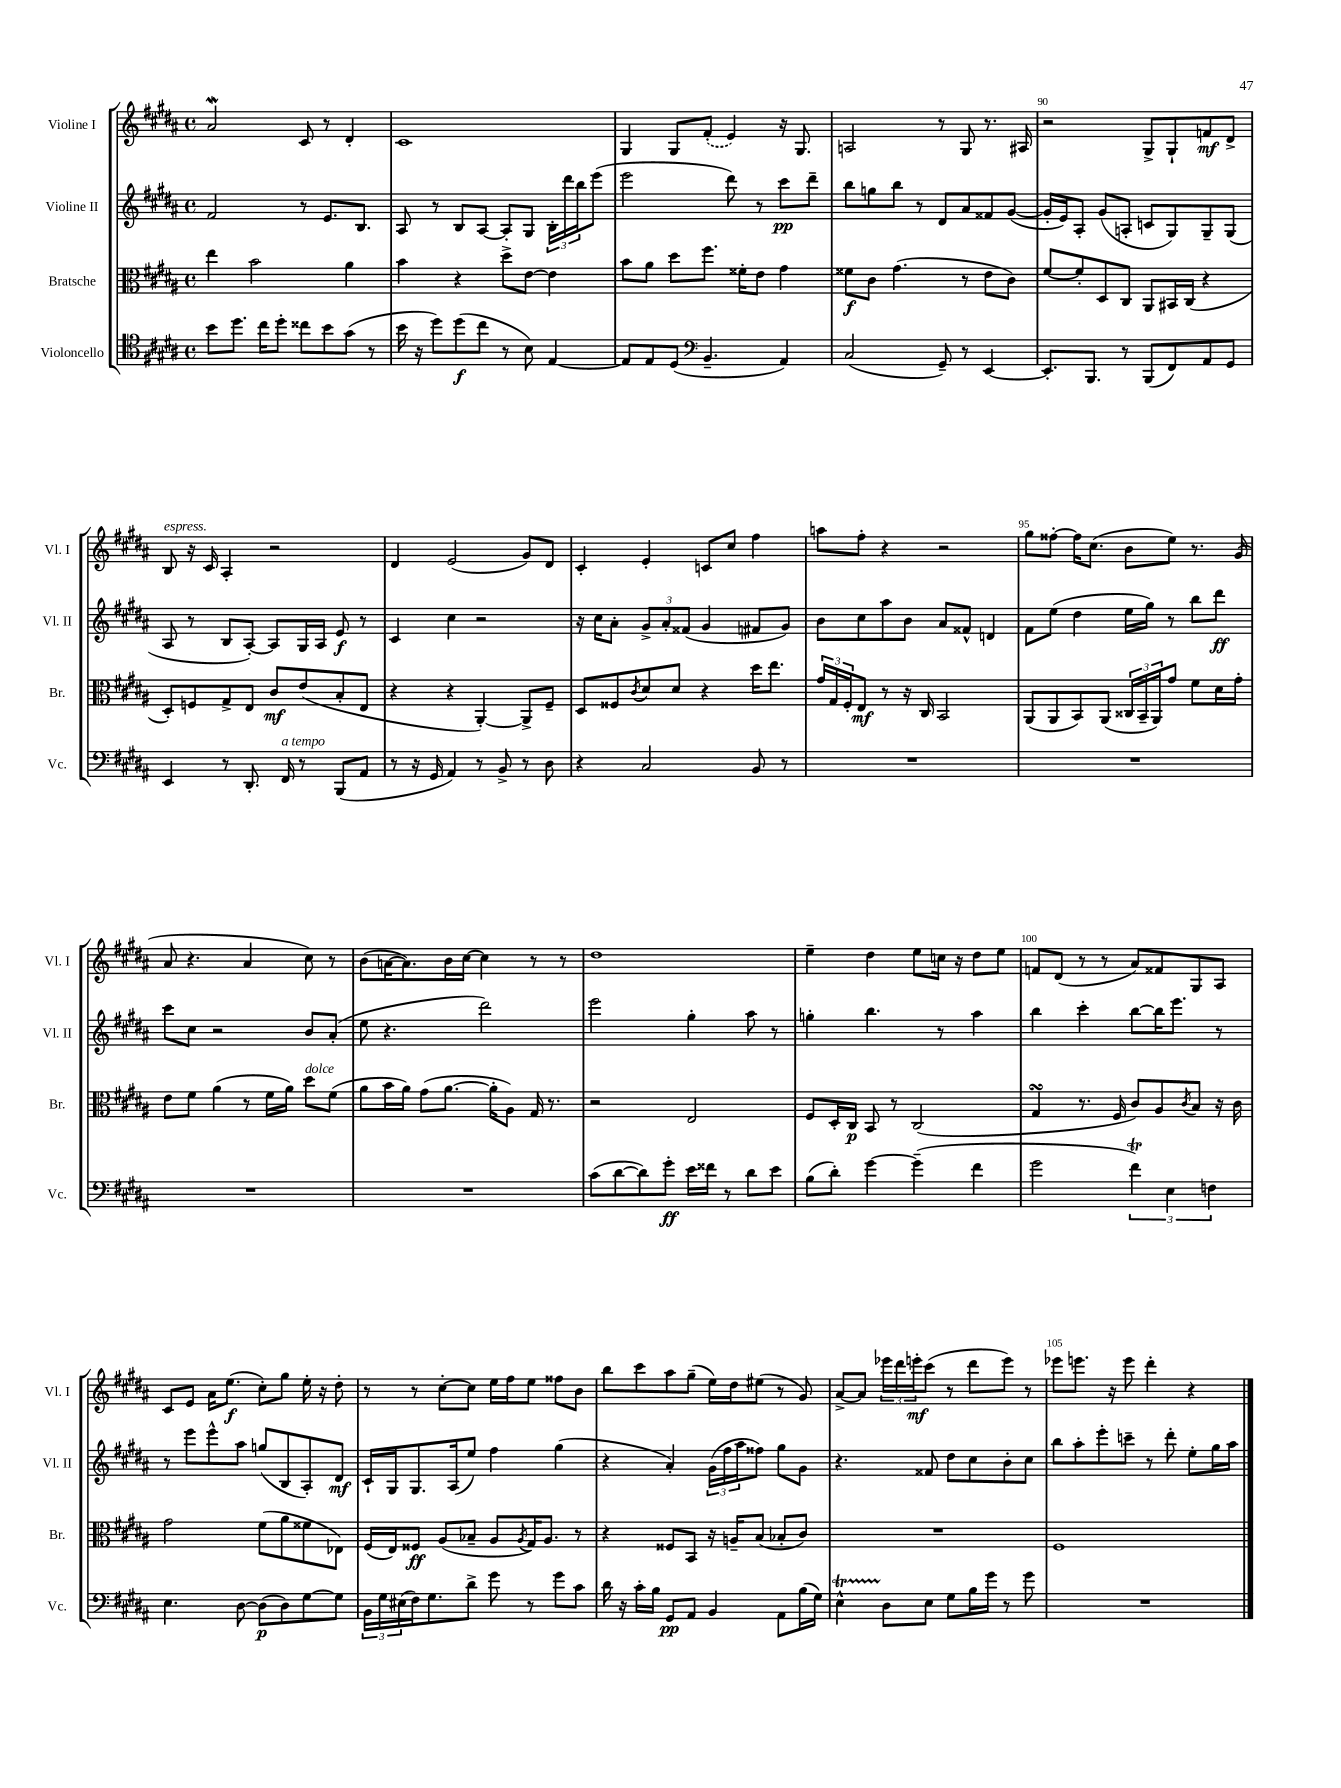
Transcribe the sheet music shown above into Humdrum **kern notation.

**kern	**kern	**kern	**kern
*staff4	*staff3	*staff2	*staff1
*clefC4	*clefC3	*clefG2	*clefG2
*k[f#c#g#d#a#]	*k[f#c#g#d#a#]	*k[f#c#g#d#a#]	*k[f#c#g#d#a#]
*M4/4	*M4/4	*M4/4	*M4/4
*met(c)	*met(c)	*met(c)	*met(c)
8b	4ee	2f#	2a#
8.dd#	.	.	.
.	2b	.	.
16cc#	.	.	.
8dd#'	.	.	.
8cc##	.	8r	8c#
8b	.	8.e	8r
(8g#	4a#	.	4d#'
.	.	8.B	.
8r	.	.	.
=	=	=	=
16b	4b	8A#	1c#
16r	.	.	.
8dd#)	.	8r	.
(8dd#	4r	8B	.
8cc#	.	[8A#	.
8r	8dd#^	8A#']	.
8B)	[8e	8G#	.
[4E	4e]	24B'	.
.	.	24ddd#	.
.	.	24bb	.
.	.	(8eee	.
=	=	=	=
8E]	8b	2eee	4G#
8E	8a#	.	.
(8D#	8dd#	.	8G#
*clefF4	*	*	*
4.BB~	8.ff#	.	(8f#'
.	.	8ddd#)	4e)
.	16f##'	.	.
.	8e	8r	.
4AA#)	4g#	8ccc#	16r
.	.	.	8.G#
.	.	8ddd#~	.
=	=	=	=
(2C#	8f##	8bb	2A
.	8c#	8gg	.
.	(4.g#	8bb	.
.	.	8r	.
8GG#~)	.	8d#	8r
8r	8r	8a#	8G#
[4EE	8e	8f##	8.r
.	8c#)	([8g#	.
.	.	.	16A#
=	=	=	=
8.EE']	[8f#	16g#']	2r
.	.	16e)	.
.	8f#']	8A#'	.
8.BBB	.	.	.
.	8D#	(8g#	.
8r	8C#	8A'	.
(8BBB	8AA#	8c	8G#^
8FF#)	16BB#	8G#)	8G#`
.	(16C#	.	.
8AA#	4r	8G#~	8f
8GG#	.	(8G#	8d#^
=	=	=	=
4EE	8D#')	8A#	8B
.	8F	8r	16r
.	.	.	16c#
8r	8G#^	8B	4A#'
8.DD#'	8E	[8A#')	.
.	8c#	8A#]	2r
16FF#	.	.	.
8r	(8e	16G#	.
.	.	16A#	.
(8BBB	8B'	8e	.
8AA#	8E	8r	.
=	=	=	=
8r	4r	4c#	4d#
16r	.	.	.
16GG#	.	.	.
4AA#)	4r	4cc#	(2e
8r	[4AA#')	2r	.
8BB^	.	.	.
8r	8AA#^]	.	8g#)
8D#	8F#~	.	8d#
=	=	=	=
4r	8D#	16r	4c#'
.	.	16cc#	.
.	8F##	8a#'	.
.	8qc#	.	.
2C#	8d#	12g#^	4e'
.	.	12a#'	.
.	8d#	.	.
.	.	(12f##	.
.	4r	4g#	8c
.	.	.	8cc#
8BB	16dd#	8f#	4ff#
.	8.ee	.	.
8r	.	8g#)	.
=	=	=	=
1r	24g#	8b	8aa
.	24G#	.	.
.	24F#'	.	.
.	8E	8cc#	8ff#'
.	8r	8aa#	4r
.	16r	8b	.
.	16C#	.	.
.	2BB	8a#	2r
.	.	8f##^^	.
.	.	4d	.
=	=	=	=
1r	(8AA#	8f#	8gg#
.	8AA#	(8ee	[8ff##'
.	8BB)	4dd#	16ff##]
.	.	.	(8.cc#
.	(8AA#	.	.
.	24C##	16ee	8b
.	24BB~	.	.
.	.	16gg#)	.
.	24AA#)	.	.
.	8g#	8r	8ee)
.	8f#	8bb	8.r
.	16d#	8ddd#	.
.	16g#'	.	(16g#
=	=	=	=
1r	8e	8ccc#	8a#
.	8f#	8cc#	4.r
.	(4a#	2r	.
.	8r	.	4a#
.	16f#	.	.
.	16a#)	.	.
.	8dd#	8b	8cc#)
.	(8f#	(8a#'	8r
=	=	=	=
1r	8a#	8ee	(8b
.	16b	4.r	[16a
.	16a#)	.	8.a])
.	(8g#	.	.
.	[8.a#	.	16b
.	.	.	[16cc#
.	.	2ddd#)	4cc#]
.	16a#']	.	.
.	8A#)	.	.
.	16G#	.	8r
.	8.r	.	.
.	.	.	8r
=	=	=	=
(8c#	2r	2eee	1dd#
[8d#	.	.	.
8d#])	.	.	.
8g#'	.	.	.
16e	2E	4gg#'	.
16f##	.	.	.
8r	.	.	.
8d#	.	8aa#	.
8e	.	8r	.
=	=	=	=
(8B	8F#	4gg'	4ee~
8d#')	16D#'	.	.
.	16C#	.	.
[4g#	8BB	4.bb	4dd#
.	8r	.	.
(4g#~]	(2C#	.	8ee
.	.	8r	16cc
.	.	.	16r
4f#	.	4aa#	8dd#
.	.	.	8ee
=	=	=	=
2g#	4G#	4bb	8f
.	.	.	(8d#
.	8.r	4ccc#'	8r
.	.	.	8r
.	16F#	.	.
6f#)	8c#)	[8bb	8a#)
.	8A#	16bb]	8f##
6E	.	.	.
.	.	8.eee	.
.	8qc#	.	.
.	8B	.	8G#
6F	.	.	.
.	16r	8r	8A#
.	16c#	.	.
=	=	=	=
4.E	2g#	8r	8c#
.	.	8eee	8e
.	.	8eee^^	16a#
.	.	.	(8.ee
[8D#	.	8aa#	.
(8D#]	(8f#	(8gg	8cc#')
8D#)	8a#	8B	8gg#
[8G#	8f##	8A#')	16ee'
.	.	.	16r
8G#]	8E-)	8d#	8dd#'
=	=	=	=
24BB	(16F#	16c#`	8r
24G#	.	.	.
.	16E)	16G#	.
(24E#	.	.	.
16F#)	8F##	8.G#	8r
8.G#	.	.	.
.	(8A#	.	[8cc#'
.	.	(16A#	.
8d#^	8B-~	8ee)	8cc#]
8g#	8A#	4ff#	16ee
.	.	.	16ff#
.	8qA#	.	.
8r	16G#)	.	8ee
.	8.A#	.	.
8g#	.	(4gg#	8ff##
8c#	8r	.	8b
=	=	=	=
16d#	4r	4r	8bb
16r	.	.	.
16c#'	.	.	8ccc#
16B	.	.	.
8GG#	8F##	4a#')	8aa#
8AA#	8BB	.	(8gg#~
4BB	16r	(24g#	16ee)
.	.	24ff#	.
.	16A~	.	16dd#
.	.	24aa#	.
.	(8B	8ff##)	(8ee#
8AA#	8B-'	8gg#	8r
(16B	8c#)	8g#	8g#)
16G#)	.	.	.
=	=	=	=
4E^^	1r	4.r	[8a#^
.	.	.	8a#]
8D#	.	.	24eee-
.	.	.	24ddd#
.	.	.	24eee'
8E	.	8f##	(8ccc#
8G#	.	8dd#	8r
16B	.	8cc#	8ddd#
16g#	.	.	.
8r	.	8b'	8eee)
8g#	.	8cc#	8r
=	=	=	=
1r	1F#	8bb	8eee-
.	.	8aa#'	8.eee
.	.	8eee'	.
.	.	.	16r
.	.	8ccc~	8eee
.	.	8r	4ddd#'
.	.	8ddd#'	.
.	.	8ee'	4r
.	.	16gg#	.
.	.	16aa#	.
==	==	==	==
*-	*-	*-	*-
